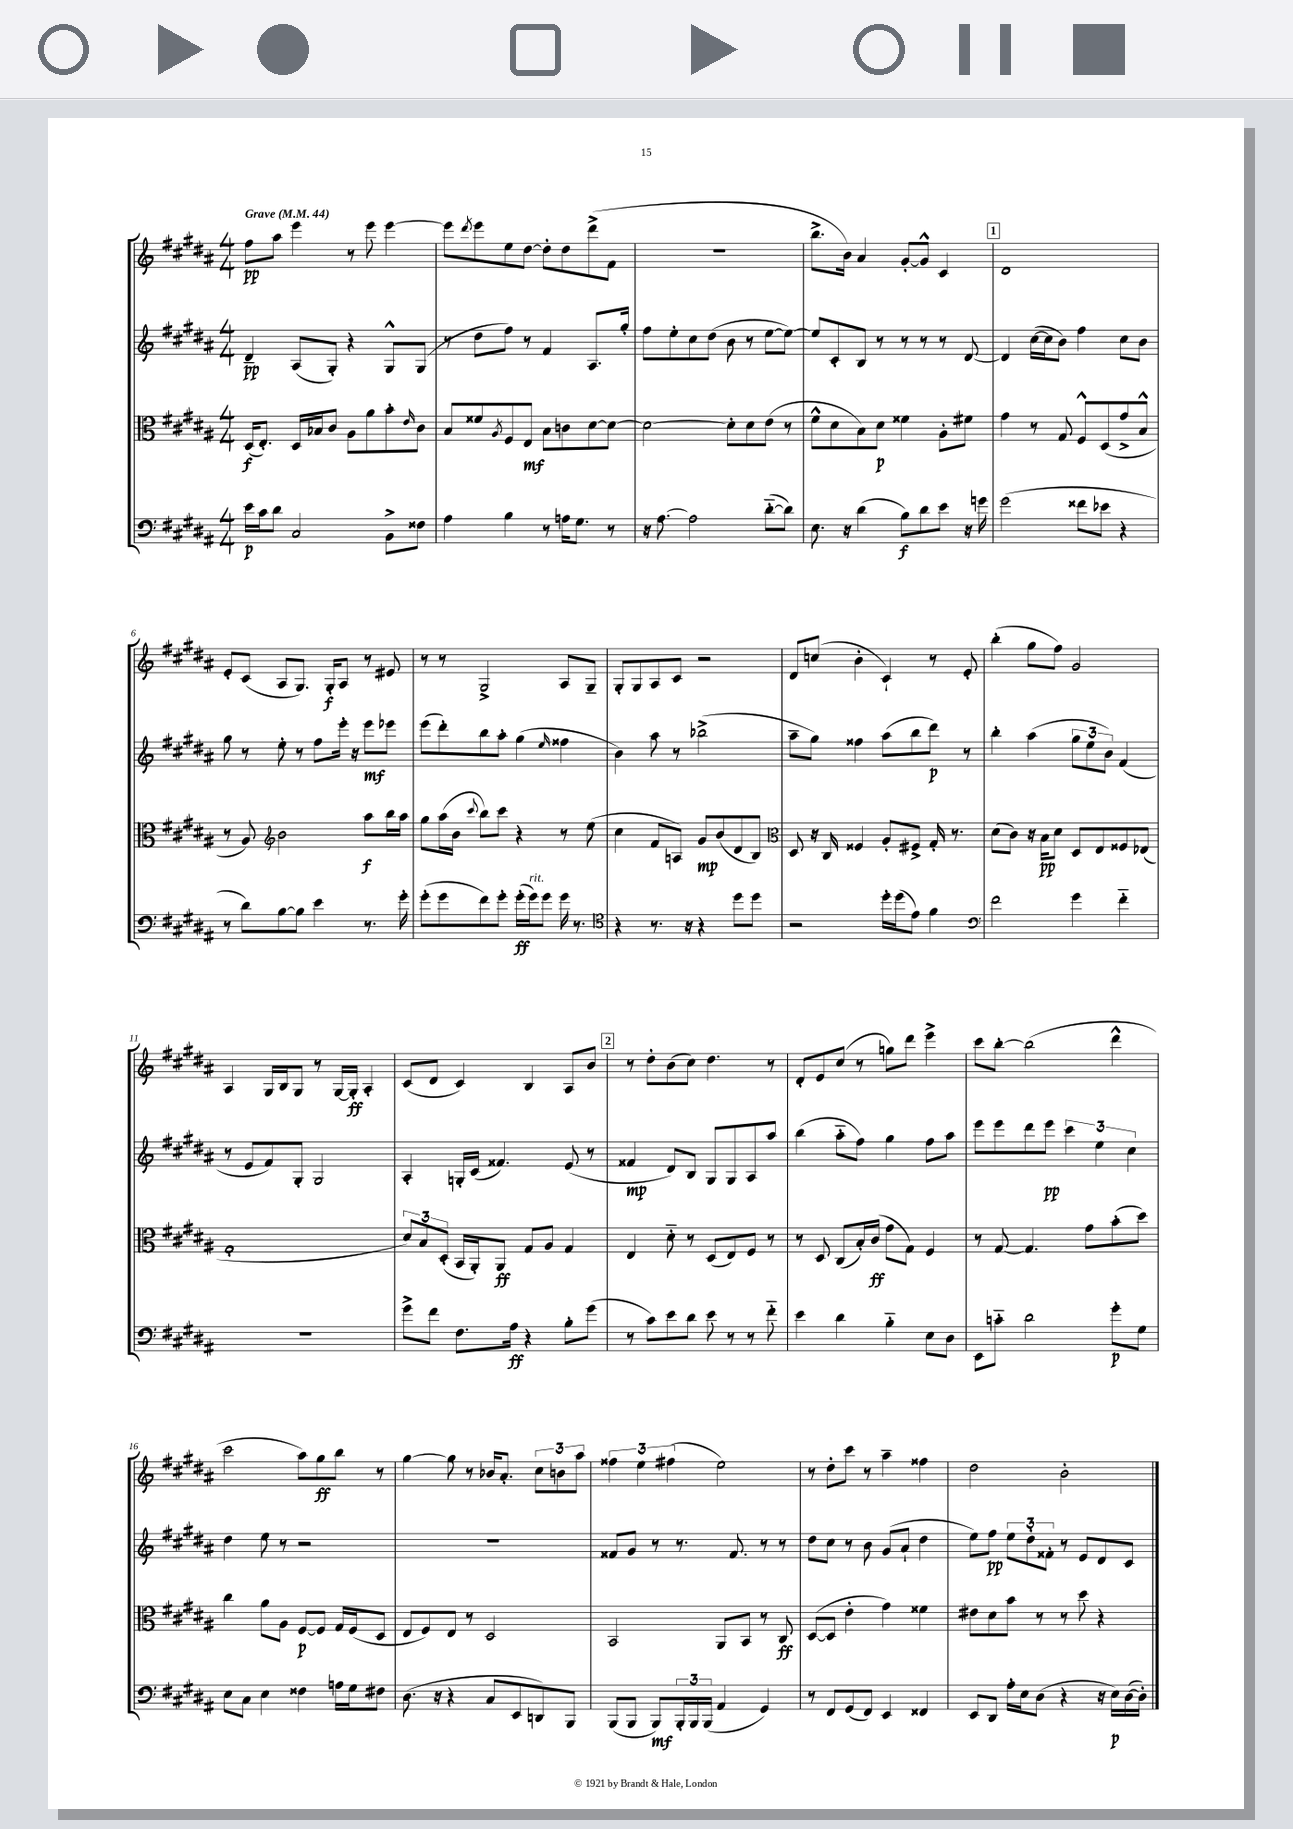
<<
\new StaffGroup <<
\new Staff = "s0" {
    \clef treble \key b \major \numericTimeSignature \time 4/4 \tempo "Grave" 4 = 44
    fis''8\pp ais''8 e'''4 r8 e'''8 e'''4~ |
    e'''8 \acciaccatura { dis'''8 } e'''8 e''8 dis''8~ dis''8-. dis''8 dis'''8->( fis'8 |
    r1 |
    b''8.-> b'16) ais'4 gis'8~-. gis'8-^ cis'4 |
    \mark \markup { \box "1" } dis'1 |
    e'8-. cis'8( ais8 gis8.) gis16-.\f ais8 r8 eis'8 |
    r8 r8 gis2-> ais8 gis8-- |
    gis8-. gis8 ais8 cis'8 r2 |
    dis'8 c''8( b'4-. cis'4-!) r8 e'8-. |
    b''4-.( gis''8 fis''8) gis'2 |
    ais4 gis16 b16 gis8 r8 gis16~ gis16-.\ff ais4-. |
    cis'8( dis'8 cis'4) b4 ais8 b'8 |
    \mark \markup { \box "2" } r8 dis''8-. b'8( cis''8) dis''4. r8 |
    dis'8-. e'8 cis''8( r8 g''8) dis'''8 e'''4-> |
    cis'''8 b''8~-. b''2( dis'''4-^ |
    cis'''2 ais''8) gis''8\ff b''8 r8 |
    gis''4~ gis''8 r8 bes'16 ais'8.-. \tuplet 3/2 { cis''8 b'8 ais''8 } |
    \tuplet 3/2 { fisis''4 e''4 fis''4( } e''2) |
    r8 dis''8-. cis'''8 r8 ais''4-- fisis''4 |
    dis''2 b'2-. \bar "|." |
}
\new Staff = "s1" {
    \clef treble \key b \major \numericTimeSignature \time 4/4
    dis'4--\pp ais8( gis8-.) r4 gis8-^ gis8( |
    r8 dis''8 fis''8) r8 fis'4 ais8. gis''16-. |
    fis''8 e''8-. cis''8 dis''8( b'8 r8 e''8~ e''8~) |
    e''8 cis'8-. b8 r8 r8 r8 r8 dis'8~ |
    \mark \markup { \box "1" } dis'4 cis''16~( cis''16 b'8) fis''4 cis''8 b'8 |
    gis''8 r8 e''8-. r8 fis''8 e'''16-. r16 e'''8\mf ees'''8 |
    e'''8( dis'''8-.) b''8 ais''8-. gis''4( \grace { e''16 } fisis''4 |
    b'4) ais''8 r8 bes''2->( |
    ais''8-- gis''8) fisis''4 ais''8( b''8 dis'''8\p) r8 |
    b''4-. ais''4( \tuplet 3/2 { gis''8 e''8 b'8) } fis'4( |
    r8 e'8 fis'8) gis8-. gis2 |
    ais4-. g16-. cis'16( fisis'4.) e'8( r8 |
    \mark \markup { \box "2" } fisis'4\mp dis'8) b8 gis8 gis8 ais8 ais''8 |
    b''4( ais''8-_ fis''8) gis''4 fis''8 ais''8 |
    e'''8 e'''8 dis'''8 e'''8\pp \tuplet 3/2 { cis'''4 e''4 cis''4 } |
    dis''4 e''8 r8 r2 |
    R1 |
    fisis'8 gis'8 r8 r8. fisis'8. r8 r8 |
    dis''8 cis''8 r8 b'8 gis'8( ais'8-! dis''4 |
    e''8) fis''8\pp \tuplet 3/2 { e''8 dis''8-. fisis'8-. } r8 e'8 dis'8 cis'8 \bar "|." |
}
\new Staff = "s2" {
    \clef alto \key b \major \numericTimeSignature \time 4/4
    dis16\f( e8.-.) dis16 bes16 cis'8 ais8 ais'8 b'8-. \grace { e'16 } cis'8 |
    b8 fisis'8 \acciaccatura { ais8 } fis8 e8\mf b8 c'8 dis'8~ dis'8~ |
    dis'2~ dis'8-. dis'8 e'8( r8 |
    fis'8-^ dis'8 b8) dis'8\p fisis'4 ais8-. fis'8 |
    \mark \markup { \box "1" } gis'4 r8 gis8 fis8-^ dis8( gis'8-> b8-^ |
    r8 ais8) \clef treble b'2 ais''8\f b''16 ais''16 |
    gis''8 ais''16( b'16 \appoggiatura { cis'''8 } b''8) cis'''8 r4 r8 e''8( |
    cis''4 fis'8 a8) gis'8\mp b'8( dis'8 b8) |
    \clef alto dis8 r16 cis16 fisis4 ais8-. fis8-> gis16-. r8. |
    dis'8( cis'8) r16 b16\pp dis'8 dis8 e8 fisis8 ees8( |
    gis1-. |
    \tuplet 3/2 { dis'8) b8 dis8-.( } b,16 ais,16-.) ais,8\ff gis8 ais8 gis4 |
    \mark \markup { \box "2" } e4 dis'8-_ r8 dis8( e8) fis8 r8 |
    r8 dis8 cis8( b16-.) cis'16\ff( gis'8 gis8) fis4 |
    r8 gis8~ gis4. gis'8 b'8-.( dis''8) |
    cis''4 ais'8 ais8 fis8~\p fis8 gis16 fis16( dis8 |
    e8 fis8) e8 r8 dis2 |
    b,2 ais,8 b,8 r8 cis8\ff |
    dis8~( dis8 e'4-. gis'4) fisis'4 |
    eis'8 dis'8 b'8 r8 r8 dis''8 r4 \bar "|." |
}
\new Staff = "s3" {
    \clef bass \key b \major \numericTimeSignature \time 4/4
    e'16\p cis'16 dis'8 cis2 b,8-> fisis8 |
    ais4 b4 r8 a16 gis8. r8 |
    r16 ais8.~ ais2 dis'8~-_( dis'8) |
    e8. r16 dis'4( b8\f) dis'8 e'8 r16 g'16 |
    \mark \markup { \box "1" } gis'2( fisis'8 ees'8 r4 |
    r8 dis'8) b8~ b8 e'4 r8. gis'16-. |
    gis'8-.( gis'8 fis'8) gis'8-. gis'16-.\ff( gis'16^\markup { \italic "rit." }) gis'8 gis'16 r8. |
    \clef tenor r4 r8. r16 r4 dis''8 dis''8 |
    r2 dis''16-. dis''16( e'8) fis'4 |
    \clef bass fis'2 gis'4 fis'4-_ |
    R1 |
    gis'8-> fis'8 fis8. ais16\ff r4 b8-. gis'8( |
    \mark \markup { \box "2" } r8 cis'8) e'8 dis'8 e'8 r8 r8 fis'8-_ |
    e'4 dis'4 b4-_ e8 dis8 |
    e,8 c'8-_ dis'2 gis'8-.\p gis8 |
    e8 cis8 e4 fisis4 a16 gis16 fis8 |
    dis8.( r16 r4 cis8 e,8 d,8) b,,8 |
    b,,8( b,,8 b,,8\mf) \tuplet 3/2 { b,,16-. b,,16 b,,16( } ais,4 gis,4) |
    r8 fis,8 gis,8( fis,8) e,4 fisis,4 |
    e,8 dis,8 ais16-. e16 dis8( r4 r16 e16\p) dis16~( dis16-.) \bar "|." |
}
>>
>>
